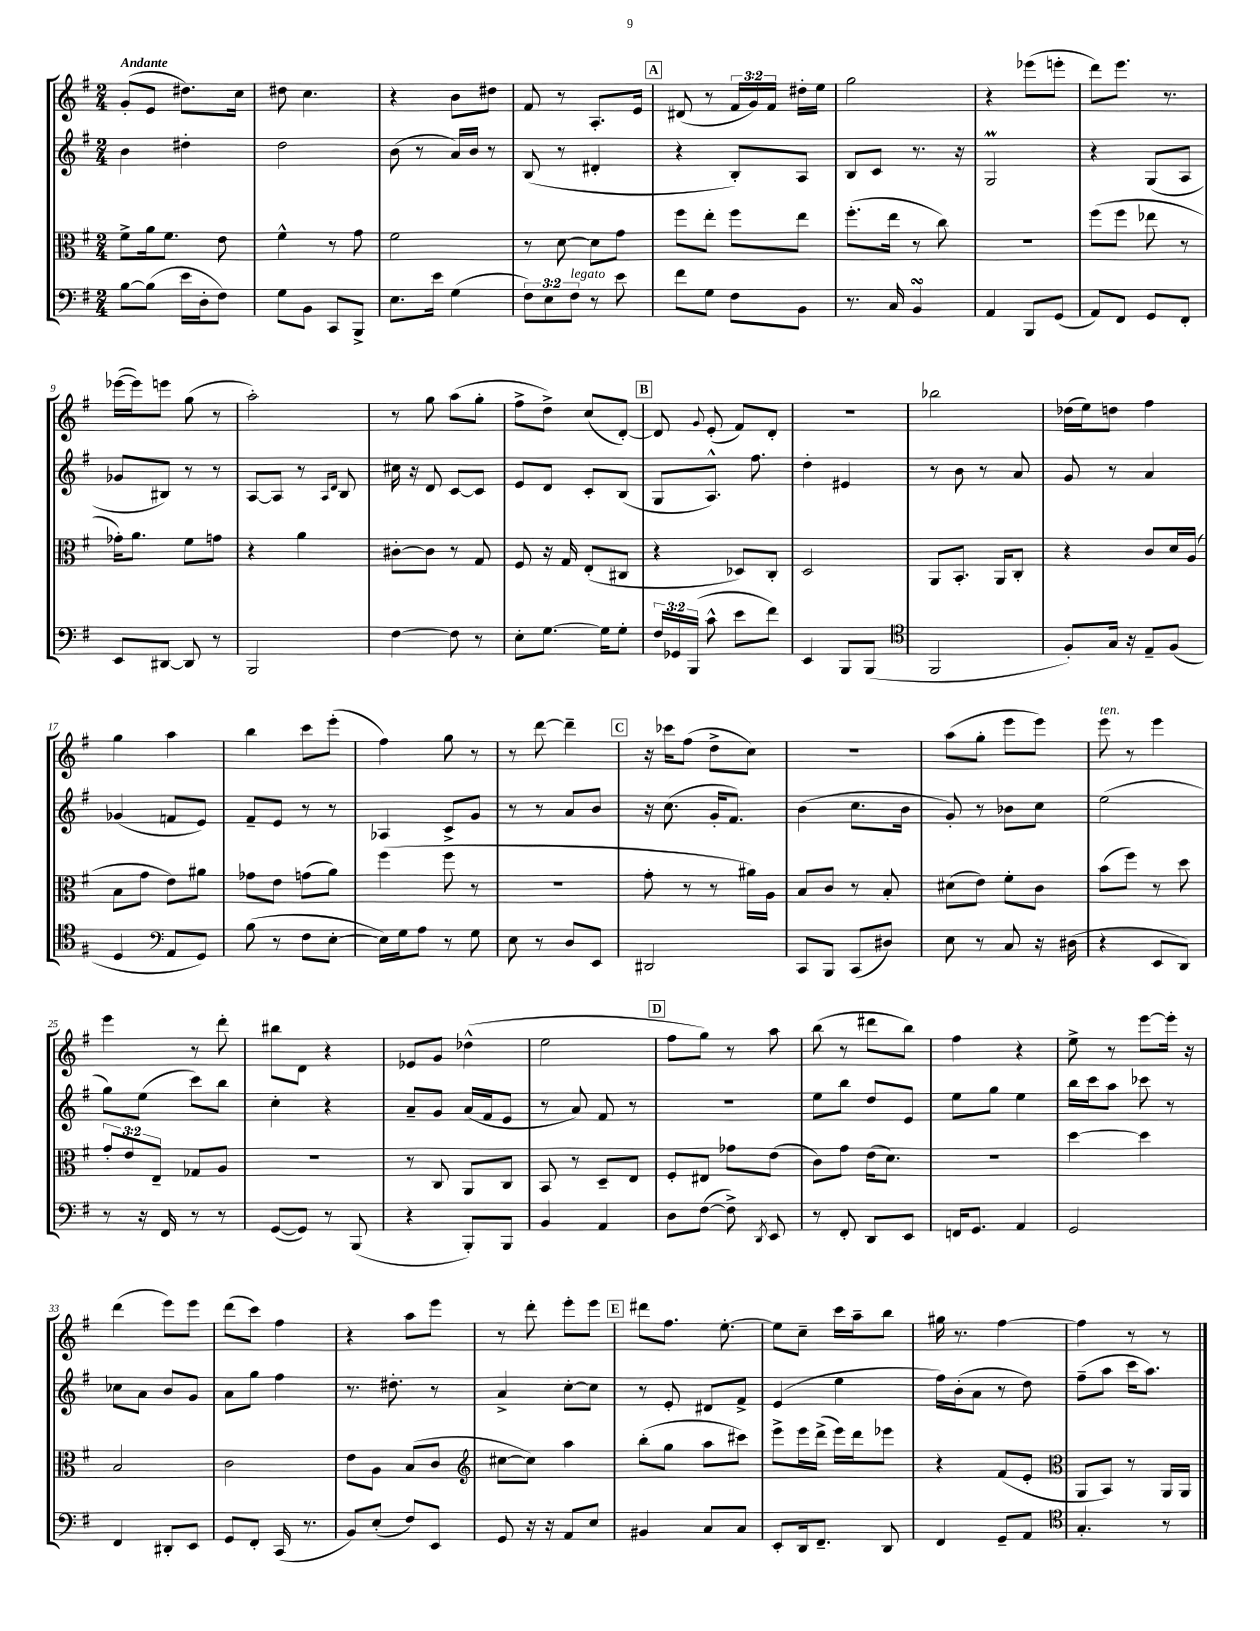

**kern	**kern	**kern	**kern
*staff4	*staff3	*staff2	*staff1
*clefF4	*clefC3	*clefG2	*clefG2
*k[f#]	*k[f#]	*k[f#]	*k[f#]
*M2/4	*M2/4	*M2/4	*M2/4
[8B	8f#^	4b	(8g'
(8B]	16a	.	8e
.	8.f#	.	.
16e	.	4dd#'	8.dd#)
16D'	.	.	.
8F#)	8e	.	.
.	.	.	16cc
=	=	=	=
8G	4f#^^	2dd	8dd#
8BB	.	.	4.cc
8CC	8r	.	.
8BBB^	8g	.	.
=	=	=	=
8.E	2f#	(8b	4r
.	.	8r	.
16e	.	.	.
(4G	.	16a)	8b
.	.	16b	.
.	.	8r	8dd#
=	=	=	=
12F#)	8r	(8B	8f#
12E	.	.	.
.	[8d	8r	8r
12F#	.	.	.
8r	8d]	4d#'	8.A'
8e	8g	.	.
.	.	.	16e
=	=	=	=
8f#	8ff#	4r	(8d#
8G	8ee'	.	8r
8F#	8ff#	8B')	24f#
.	.	.	24g)
.	.	.	24f#
8BB	8ee	8A	16dd#'
.	.	.	16ee
=	=	=	=
8.r	(8.ff#'	8B	2gg
.	.	8c	.
16C	16ee	.	.
4BB	8r	8.r	.
.	8cc)	.	.
.	.	16r	.
=	=	=	=
4AA	2r	2G	4r
8BBB	.	.	(8eee-
(8GG	.	.	8eee'
=	=	=	=
8AA)	(8ff#	4r	8ddd)
8FF#	8ff#	.	8.eee
8GG	8ee-	(8G	.
.	.	.	8.r
8FF#'	8r	8A	.
=	=	=	=
8EE	16g-')	8g-	([16eee-
.	8.a	.	16eee-])
[8DD#	.	8B#)	8eee
8DD#]	8f#	8r	(8gg
8r	8g	8r	8r
=	=	=	=
2BBB	4r	[8A	2aa')
.	.	8A]	.
.	4a	8r	.
.	.	16qqA	.
.	.	16qqd	.
.	.	8B	.
=	=	=	=
[4F#	[8c#'	16cc#	8r
.	.	16r	.
.	8c#]	8d	8gg
8F#]	8r	[8c	(8aa
8r	8G	8c]	8gg'
=	=	=	=
8E'	8F#	8e	8ff#^
[8.G	16r	8d	8dd^)
.	16G	.	.
.	(8E'	8c'	(8cc
16G]	.	.	.
8G'	8C#	(8B	[8d')
=	=	=	=
24F#	4r	8G	8d]
24GG-	.	.	.
(24BBB	.	.	.
.	.	.	8qqg
8c^^	.	8.A^^)	(8e'
8e	8D-)	.	8f#)
.	.	8.ff#	.
8f#)	8C'	.	8d'
=	=	=	=
4EE	2D	4dd'	2r
8BBB	.	4e#	.
(8BBB	.	.	.
=	=	=	=
*clefC4	*	*	*
2FF#	8AA	8r	2bb-
.	8.BB'	8b	.
.	.	8r	.
.	16AA	.	.
.	8C'	8a	.
=	=	=	=
8F#')	4r	8g	(16dd-
.	.	.	16ee)
16G	.	8r	8dd
16r	.	.	.
8E~	8c	4a	4ff#
(8F#	16d	.	.
.	(16A	.	.
=	=	=	=
4D	8B	(4g-	4gg
.	8g	.	.
*clefF4	*	*	*
8AA	8e)	8f	4aa
8GG)	8a#	8e)	.
=	=	=	=
(8B	8g-	8f#~	4bb
8r	8e	8e	.
8F#	(8g	8r	8ccc
[8E'	8a)	8r	(8eee'
=	=	=	=
16E])	(4ff#	4A-	4ff#)
16G	.	.	.
8A	.	.	.
8r	8ff#	8c^	8gg
8G	8r	8g	8r
=	=	=	=
8E	2r	8r	8r
8r	.	8r	[8ddd
8D	.	8a	4ddd~]
8EE	.	8b	.
=	=	=	=
2DD#	8g'	16r	16r
.	.	(8.cc	16ccc-
.	8r	.	(8ff#
.	8r	16g'	8dd^
.	.	8.f#)	.
.	16a#)	.	8cc)
.	16A	.	.
=	=	=	=
8CC	8B	(4b	2r
8BBB	8c	.	.
(8CC	8r	8.cc	.
8D#)	8B'	.	.
.	.	16b	.
=	=	=	=
8E	(8d#	8g')	(8aa
8r	8e)	8r	8gg'
8C	8f#'	8b-	8eee
16r	8c	8cc	8eee)
(16D#	.	.	.
=	=	=	=
4r	(8b	(2ee	8eee
.	8ff#)	.	8r
8EE	8r	.	4eee
8DD)	8dd	.	.
=	=	=	=
8r	12g'	8gg)	4eee
.	12e	.	.
16r	.	(8ee	.
.	12E~	.	.
16FF#	.	.	.
8r	8G-	8ccc)	8r
8r	8A	8bb	8ddd'
=	=	=	=
([8GG	2r	4cc'	8bb#
8GG])	.	.	8d
8r	.	4r	4r
(8BBB	.	.	.
=	=	=	=
4r	8r	8a~	8e-
.	8C	8g	8g
8BBB')	8AA	(16a	(4dd-^^
.	.	16f#	.
8BBB	8C	8e	.
=	=	=	=
4BB	8BB	8r	2ee
.	8r	8a)	.
4AA	8D~	8f#	.
.	8E	8r	.
=	=	=	=
8D	8F#'	2r	8ff#
([8F#	8E#	.	8gg)
8F#^])	8g-	.	8r
8qDD	.	.	.
8EE	(8e	.	8aa
=	=	=	=
8r	8c)	8ee	(8bb
8FF#'	8g	8bb	8r
8DD	(16e	8dd	8ddd#
.	8.d)	.	.
8EE	.	8e	8bb)
=	=	=	=
16FF	2r	8ee	4ff#
8.GG	.	.	.
.	.	8gg	.
4AA	.	4ee	4r
=	=	=	=
2GG	[4dd	16bb	8ee^
.	.	16ccc	.
.	.	8aa	8r
.	4dd]	8ccc-	[8eee
.	.	8r	16eee']
.	.	.	16r
=	=	=	=
4FF#	2B	8cc-	(4ddd
.	.	8a	.
8DD#'	.	8b	8eee)
8EE	.	8g	8eee
=	=	=	=
8GG	2c	8a	(8ddd
8FF#'	.	8gg	8ccc)
(16CC	.	4ff#	4ff#
8.r	.	.	.
=	=	=	=
8BB)	8e	8.r	4r
(8E'	8A	.	.
.	.	8.dd#'	.
8F#)	(8B	.	8aa
8EE	8c	8r	8eee
=	=	=	=
*	*clefG2	*	*
8GG	[8cc#	4a^	8r
16r	8cc#])	.	8ddd'
16r	.	.	.
8AA	4aa	[8cc'	8eee'
8E	.	8cc]	8eee
=	=	=	=
4BB#	(8bb'	8r	8ddd#
.	8gg	8e'	8.ff#
8C	8aa	8d#	.
.	.	.	[8.ee'
8C	8ccc#)	8f#^	.
=	=	=	=
8EE'	8eee^	(4e	8ee]
16DD	16eee	.	8cc~
8.FF#~	(16ddd^	.	.
.	16eee)	4ee	16ccc
.	16ddd	.	16aa~
8DD	8eee-	.	8bb
=	=	=	=
4FF#	4r	16ff#)	16gg#
.	.	(16b'	8.r
.	.	8a	.
8GG~	(8f#	8r	[4ff#
8AA	8e'	8dd)	.
=	=	=	=
*clefC4	*clefC3	*	*
4.G'	8AA	(8ff#~	4ff#]
.	8BB)	8aa	.
.	8r	16ccc	8r
.	.	8.aa)	.
8r	16AA	.	8r
.	16AA	.	.
==	==	==	==
*-	*-	*-	*-
